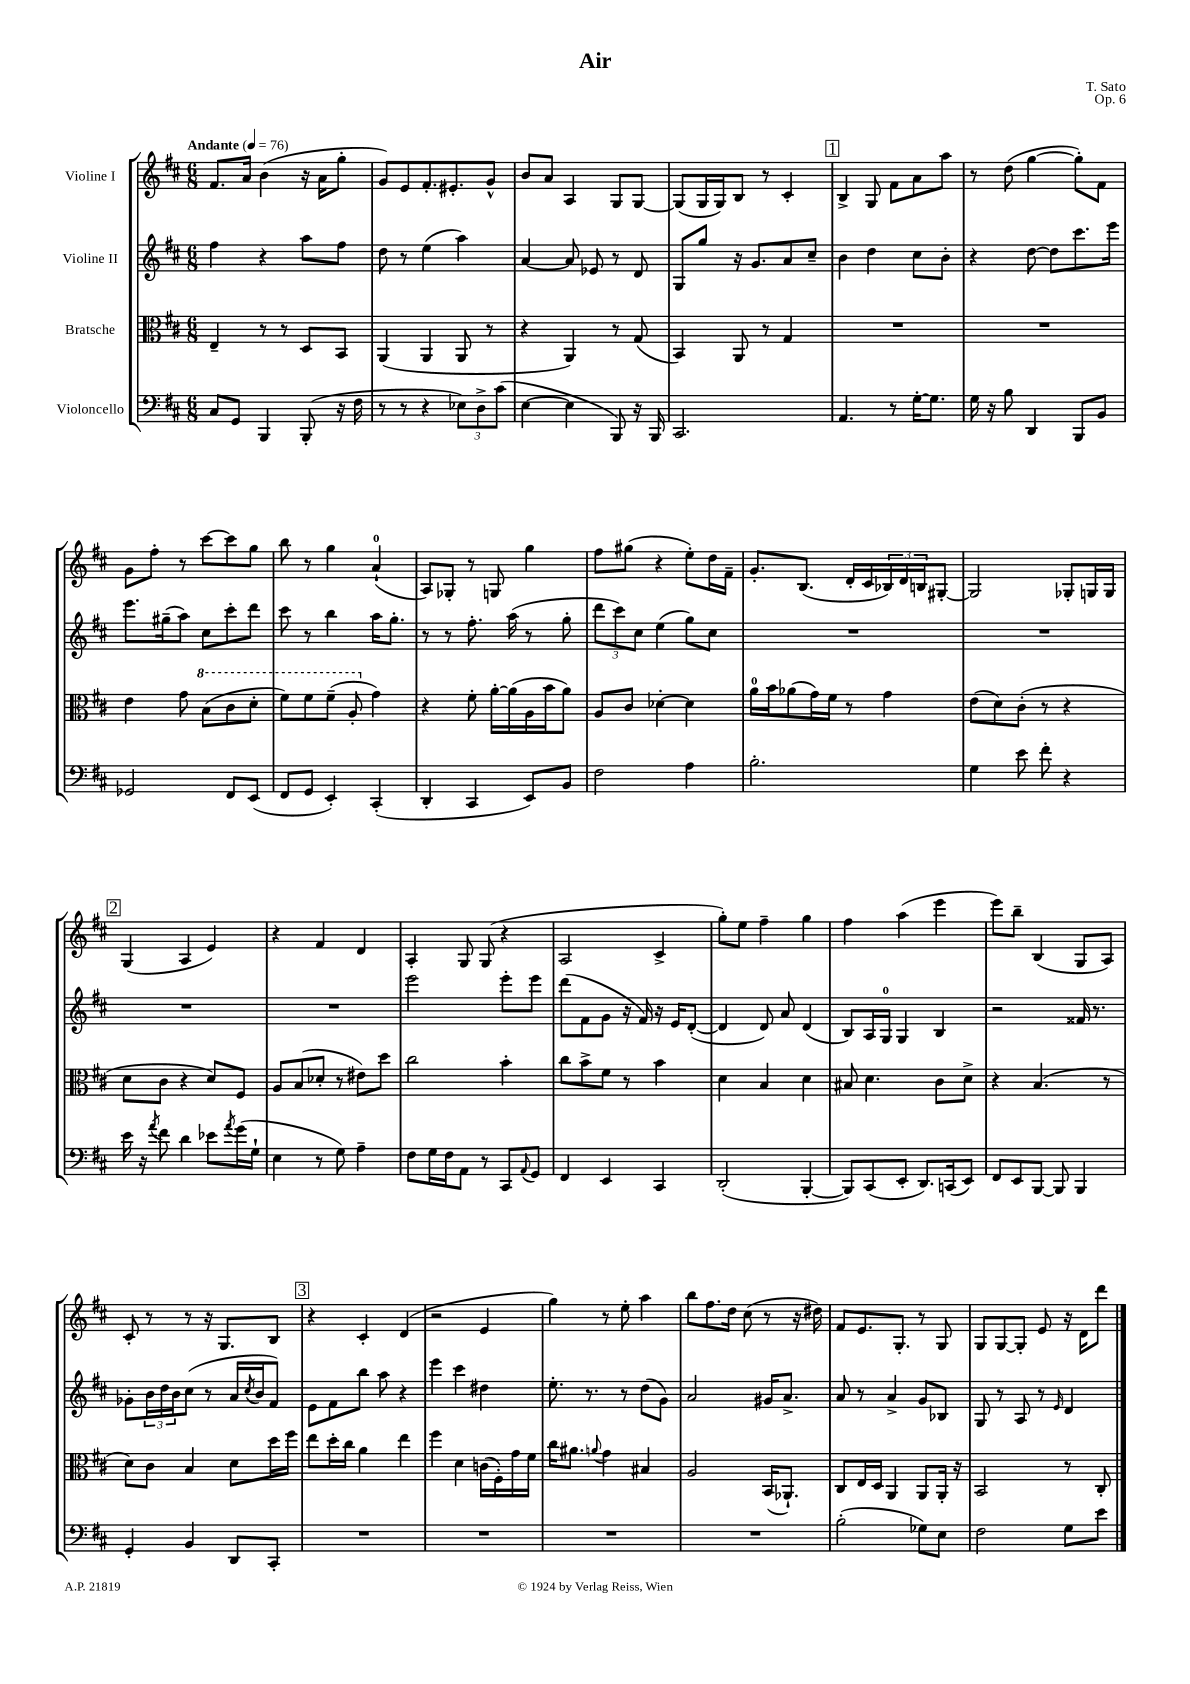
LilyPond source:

\header { title = "Air" composer = "T. Sato" opus = "Op. 6" }
<<
\new StaffGroup <<
\new Staff = "s0" \with { instrumentName = "Violine I" } {
    \clef treble \key d \major \numericTimeSignature \time 6/8 \tempo "Andante" 4 = 76
    fis'8. a'16 b'4( r16 a'16 g''8-. |
    g'8) e'8 fis'8.-. eis'8.-. g'8-^ |
    b'8 a'8 a4 g8 g8~ |
    g8( g16 g16) b8 r8 cis'4-. |
    \mark \markup { \box "1" } b4-> g8 fis'8 a'8 a''8 |
    r8 d''8( g''4~ g''8-.) fis'8 |
    g'8 fis''8-. r8 cis'''8~ cis'''8 g''8 |
    b''8 r8 g''4 a'4-0-!( |
    a8) ges8-. r8 g8 g''4 |
    fis''8 gis''8( r4 e''8-.) d''16 fis'16-- |
    g'8.-. b8.( d'16-. cis'16 \tuplet 3/2 { bes16) d'16 b16 } gis8~-. |
    gis2 ges8-. g16 g16 |
    \mark \markup { \box "2" } g4( a4 e'4) |
    r4 fis'4 d'4 |
    a4-. g8 g8( r4 |
    a2 cis'4-> |
    g''8-.) e''8 fis''4-- g''4 |
    fis''4 a''4( e'''4 |
    e'''8) b''8-- b4( g8 a8) |
    cis'8-. r8 r8 r16 g8. b8 |
    \mark \markup { \box "3" } r4 cis'4-. d'4( |
    r2 e'4 |
    g''4) r8 e''8-. a''4 |
    b''8 fis''8. d''16 cis''8( r8 r16 dis''16) |
    fis'8 e'8. g8.-. r8 g8 |
    g8 g8~ g8-. e'8 r16 d'16 d'''8 \bar "|." |
}
\new Staff = "s1" \with { instrumentName = "Violine II" } {
    \clef treble \key d \major \numericTimeSignature \time 6/8
    fis''4 r4 a''8 fis''8 |
    d''8 r8 e''4( a''4) |
    a'4~ a'8 ees'8 r8 d'8 |
    g8 g''8 r16 g'8. a'8 cis''8-- |
    \mark \markup { \box "1" } b'4 d''4 cis''8 b'8-. |
    r4 d''8~ d''8 cis'''8. e'''16 |
    e'''8. gis''16--( a''8) cis''8 cis'''8-. d'''8 |
    cis'''8 r8 b''4 a''16 g''8.-. |
    r8 r8 fis''8.-. a''16( r8 g''8-. |
    \tuplet 3/2 { d'''8 cis'''8) cis''8 } e''4( g''8) cis''8 |
    R2. |
    R2. |
    \mark \markup { \box "2" } R2. |
    R2. |
    e'''2 e'''8-. e'''8 |
    d'''8( fis'8 g'8 r16 fis'16) r16 e'16 d'8~-.( |
    d'4 d'8) a'8 d'4( |
    b8) a16 g16-0 g4 b4 |
    r2 fisis'16 r8. |
    ges'8-. \tuplet 3/2 { b'16 d''16 b'16 } cis''8( r8 a'16 \acciaccatura { cis''8 } b'16 fis'8) |
    \mark \markup { \box "3" } e'8 fis'8 b''8 a''8 r4 |
    e'''4 cis'''4 dis''4 |
    e''8.-. r8. r8 d''8( g'8) |
    a'2 gis'16 a'8.-> |
    a'8 r8 a'4-> g'8 bes8 |
    g8 r8 a8 r8 \grace { e'16 } d'4 \bar "|." |
}
\new Staff = "s2" \with { instrumentName = "Bratsche" } {
    \clef alto \key d \major \numericTimeSignature \time 6/8
    e4-- r8 r8 d8 b,8 |
    a,4( a,4 a,8 r8 |
    r4 a,4) r8 g8( |
    b,4) a,8 r8 g4 |
    \mark \markup { \box "1" } R2. |
    R2. |
    e'4 g'8 \ottava #1 b'8( cis''8 d''8-. |
    fis''8) fis''8 fis''8--( a'8-. \ottava #0 g'4) |
    r4 fis'8-. a'16~-. a'16( a16 b'16 a'8) |
    a8 cis'8 des'4~-. des'4 |
    a'16-0 b'16 aes'8( g'16) fis'16 r8 g'4 |
    e'8( d'8) cis'8-.( r8 r4 |
    \mark \markup { \box "2" } d'8 cis'8 r4 d'8) fis8 |
    a8 b8( des'8-. r8 eis'8) d''8 |
    cis''2 b'4-. |
    cis''8 b'8-> fis'8 r8 b'4 |
    d'4 b4 d'4 |
    bis8 d'4. cis'8 d'8-> |
    r4 b4.( r8 |
    d'8) cis'8 b4 d'8 d''16 fis''16 |
    \mark \markup { \box "3" } e''8 d''16-. cis''16 a'4 e''4 |
    fis''4 d'4 c'16( fis16-.) g'16 fis'16 |
    cis''16 ais'8. \appoggiatura { a'8 } g'4 bis4 |
    a2 b,16( aes,8.-!) |
    cis8 e16 d16 a,4 a,8 a,16-. r16 |
    b,2 r8 cis8-. \bar "|." |
}
\new Staff = "s3" \with { instrumentName = "Violoncello" } {
    \clef bass \key d \major \numericTimeSignature \time 6/8
    cis8 g,8 b,,4 b,,8-.( r16 fis16 |
    r8 r8 r4 \tuplet 3/2 { ees8) d8-> cis'8( } |
    e4~ e4 b,,8) r16 b,,16 |
    cis,2. |
    \mark \markup { \box "1" } a,4. r8 g16~-. g8. |
    g16 r16 b8 d,4 b,,8 b,8 |
    ges,2 fis,8 e,8( |
    fis,8 g,8 e,4-.) cis,4-.( |
    d,4-. cis,4 e,8) b,8 |
    fis2 a4 |
    b2.-. |
    g4 e'8 fis'8-. r4 |
    \mark \markup { \box "2" } e'16 r16 \acciaccatura { a'8 } fis'8 d'4 ees'8 \acciaccatura { a'8 } g'16( g16-! |
    e4 r8 g8) a4-- |
    fis8 g16 fis16 a,8 r8 cis,8 \appoggiatura { a,8 } g,8 |
    fis,4 e,4 cis,4 |
    d,2-.( b,,4~-. |
    b,,8) cis,8( e,8-. d,8.) c,16( e,8) |
    fis,8 e,8 b,,8~ b,,8 b,,4 |
    g,4-. b,4 d,8 cis,8-. |
    \mark \markup { \box "3" } R2. |
    R2. |
    R2. |
    R2. |
    b2-.( ges8) e8 |
    fis2 g8 e'8 \bar "|." |
}
>>
>>
\layout { \context { \Score \remove "Bar_number_engraver" } }
